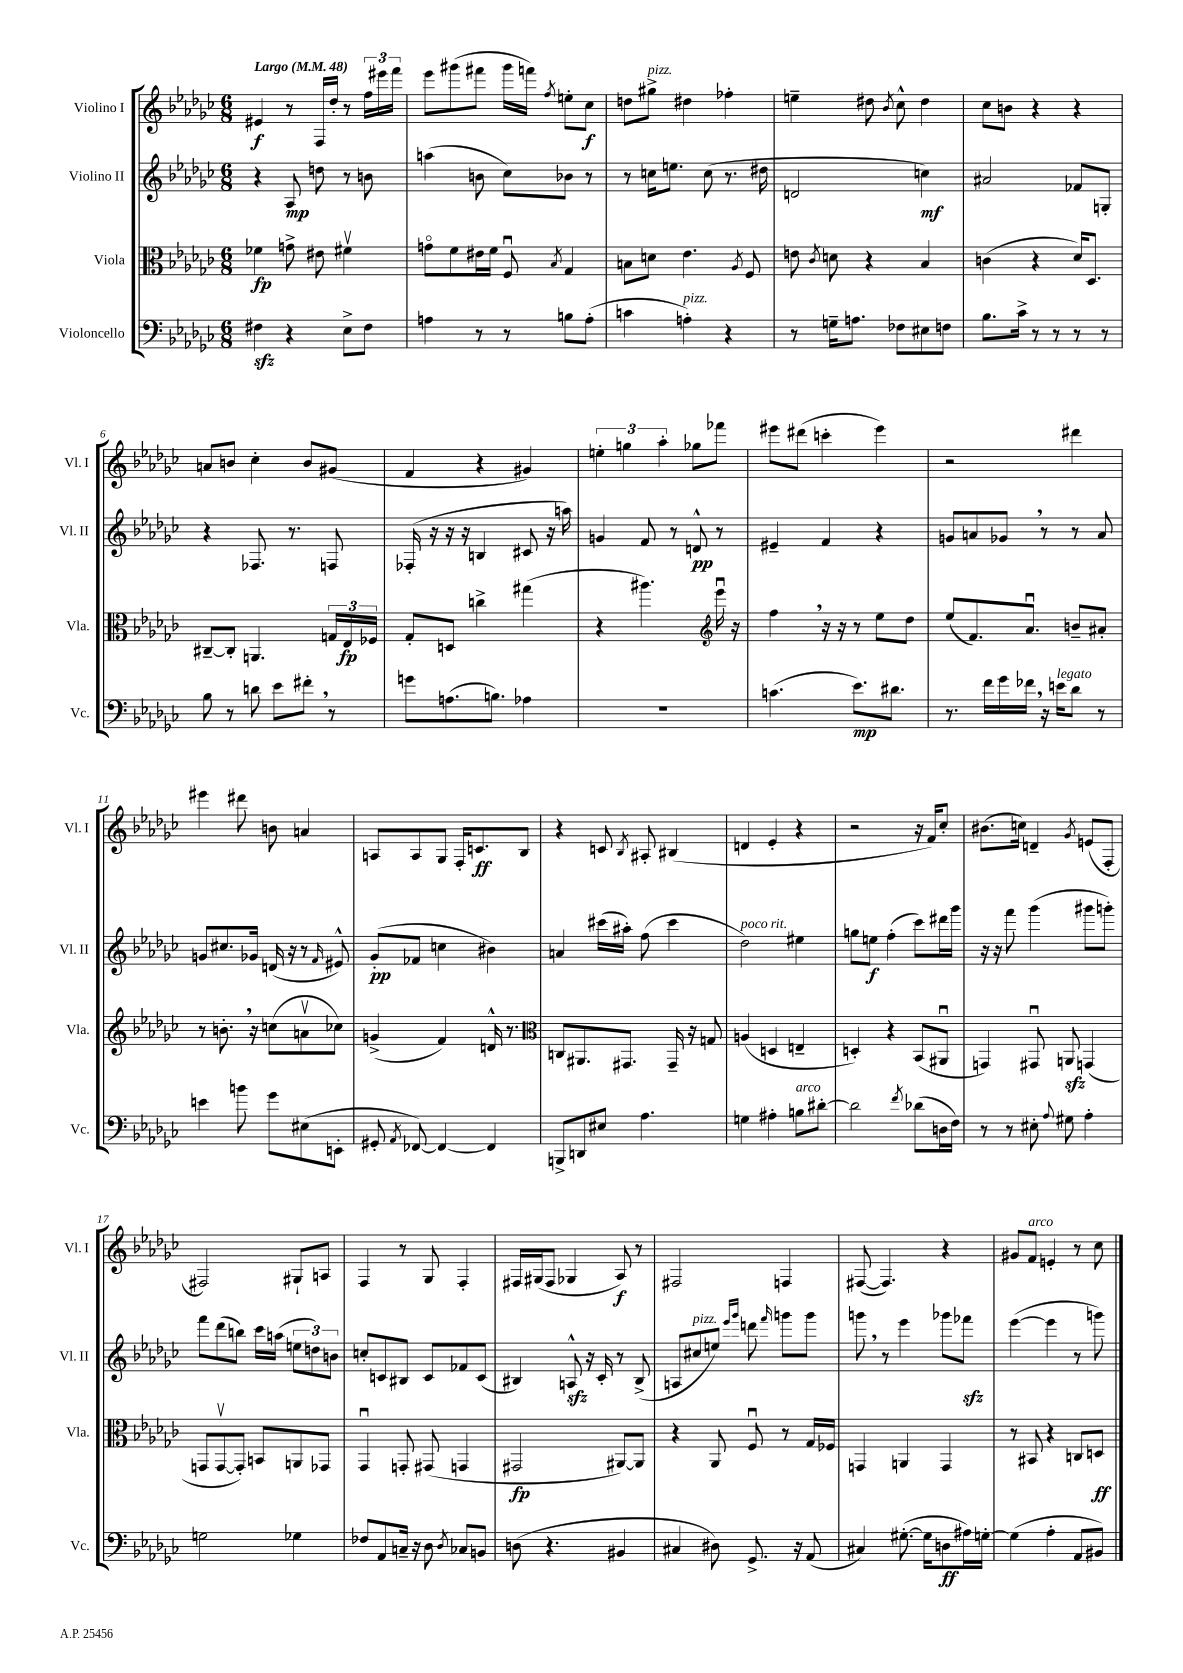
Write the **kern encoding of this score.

**kern	**dynam	**kern	**dynam	**kern	**dynam	**kern	**dynam
*part4	*part4	*part3	*part3	*part2	*part2	*part1	*part1
*staff4	*staff4	*staff3	*staff3	*staff2	*staff2	*staff1	*staff1
*I"Violoncello	*	*I"Viola	*	*I"Violino II	*	*I"Violino I	*
*I'Vc.	*	*I'Vla.	*	*I'Vl. II	*	*I'Vl. I	*
*clefF4	*	*clefC3	*	*clefG2	*	*clefG2	*
*k[b-e-a-d-g-c-]	*	*k[b-e-a-d-g-c-]	*	*k[b-e-a-d-g-c-]	*	*k[b-e-a-d-g-c-]	*
*M6/8	*	*M6/8	*	*M6/8	*	*M6/8	*
*MM48	*	*MM48	*	*MM48	*	*MM48	*
=1	=1	=1	=1	=1	=1	=1	=1
!	!	!	!	!	!	!LO:TX:a:B:t=Largo	!
4F#Xzz\	.	4f-X\	fp	4r	.	4e#X/	f
4r	.	8gn^\	.	8A-/	mp	8r	.
.	.	8e#X\	.	8ddn\	.	16F/LL	.
.	.	.	.	.	.	16dd-'/JJ	.
8E-^\L	.	4f#Xv\	.	8r	.	8r	.
8F#\J	.	.	.	8bn\	.	24ff\LL	.
.	.	.	.	.	.	24eee#X\	.
.	.	.	.	.	.	24fff\JJ	.
=2	=2	=2	=2	=2	=2	=2	=2
4An\	.	8gn\L	.	(4aan\	.	8eee-\L	.
.	.	8f\	.	.	.	(8ggg#X\	.
8r	.	16e#X\L	.	8bn\	.	8fff#X\J	.
.	.	16f\JJ	.	.	.	.	.
8r	.	8Fu/	.	8cc-\L)	.	16ggg#\LL	.
.	.	.	.	.	.	16fffn\JJ)	.
.	.	8qB-/	.	.	.	8qff/	.
8Bn\L	.	4G-/	.	8b-X\J	.	8een'\L	.
(8A'\J	.	.	.	8r	.	8cc-\J	f
=3	=3	=3	=3	=3	=3	=3	=3
4cn\	.	8Bn\L	.	8r	.	8ddn\L	.
!	!	!	!	!	!	!LO:TX:a:i:t=pizz.	!
.	.	8dn\J	.	16ccn\KL	.	8gg#X^\J	.
.	.	.	.	8.een\J	.	.	.
!LO:TX:a:i:t=pizz.	!	!	!	!	!	!	!
4An'\)	.	4.e-\	.	.	.	4dd#X\	.
.	.	.	.	(8cc\	.	.	.
4r	.	.	.	8.r	.	4ff-X'\	.
.	.	8qA-/	.	.	.	.	.
.	.	8F/	.	.	.	.	.
.	.	.	.	16dd#X\	.	.	.
=4	=4	=4	=4	=4	=4	=4	=4
8r	.	8en\	.	2dn/	.	4een~\	.
.	.	8qc-/	.	.	.	.	.
16Gn~\KL	.	8dn\	.	.	.	.	.
8.An\J	.	.	.	.	.	.	.
.	.	4r	.	.	.	8dd#X\	.
.	.	.	.	.	.	8qb-/	.
8F-X\L	.	.	.	.	.	8cc-^^\	.
8E#X\	.	4B-/	.	4ccn\)	mf	4dd#\	.
8Fn\J	.	.	.	.	.	.	.
=5	=5	=5	=5	=5	=5	=5	=5
8.B-\L	.	(4cn\	.	2a#X/	.	8cc-\L	.
.	.	.	.	.	.	8bn\J	.
16c-^\Jk	.	.	.	.	.	.	.
8r	.	4r	.	.	.	4r	.
8r	.	.	.	.	.	.	.
8r	.	16d-/KL)	.	8f-X/L	.	4r	.
.	.	8.D-/J	.	.	.	.	.
8r	.	.	.	8Gn'/J	.	.	.
!!LO:LB:g=z
=6	=6	=6	=6	=6	=6	=6	=6
8B-\	.	[8C#X~/L	.	4r	.	8an/L	.
8r	.	8C#'/J]	.	.	.	8bn/J	.
8dn\	.	4.AAn/	.	8.F-X/	.	4cc-'\	.
8e-\L	.	.	.	.	.	.	.
.	.	.	.	8.r	.	.	.
8f#X',\J	.	.	.	.	.	8b/L	.
8r	.	24Gn/LL	.	8Fn/	.	(8g#X/J	.
.	.	24E-/	fp	.	.	.	.
.	.	24F-X/JJ	.	.	.	.	.
=7	=7	=7	=7	=7	=7	=7	=7
8gn\L	.	8G-'/L	.	(16F-X'/	.	4f/	.
.	.	.	.	16r	.	.	.
(8.An\	.	8Dn/J	.	16r	.	.	.
.	.	.	.	16r	.	.	.
.	.	4ccn^\	.	4Bn/	.	4r	.
8.Bn\J)	.	.	.	.	.	.	.
4A-X\	.	(4gg#X\	.	8c#X/	.	4g#X/)	.
.	.	.	.	16r	.	.	.
.	.	.	.	16aan\)	.	.	.
=8	=8	=8	=8	=8	=8	=8	=8
2.r	.	4r	.	4gn/	.	6een'\	.
.	.	.	.	.	.	6ggn\	.
.	.	4.aa#X\)	.	8f/	.	.	.
.	.	.	.	.	.	6aa-'\	.
.	.	.	.	8r	.	.	.
.	.	.	.	8dn^^/	pp	8gg-X\L	.
*	*	*clefG2	*	*	*	*	*
.	.	16eee-u\	.	8r	.	8fff-X\J	.
.	.	16r	.	.	.	.	.
=9	=9	=9	=9	=9	=9	=9	=9
(4.cn\	.	4ff,\	.	4e#X~/	.	8eee#X\L	.
.	.	.	.	.	.	(8ddd#X\J	.
.	.	16r	.	4f/	.	4cccn'\	.
.	.	16r	.	.	.	.	.
8.e-\L)	mp	8r	.	.	.	.	.
.	.	8ee-\L	.	4r	.	4eee#\)	.
8.d#X\J	.	.	.	.	.	.	.
.	.	8dd-\J	.	.	.	.	.
=10	=10	=10	=10	=10	=10	=10	=10
8.r	.	(8ee-/L	.	8gn/L	.	2r	.
.	.	8.f/)	.	8an/	.	.	.
16f\LL	.	.	.	.	.	.	.
16g-\	.	.	.	8g-X,/J	.	.	.
16f-X,\JJ	.	8.a-u/J	.	.	.	.	.
16r	.	.	.	8r	.	.	.
!LO:TX:a:i:t=legato	!	!	!	!	!	!	!
16en\KL	.	.	.	.	.	.	.
8d-\J	.	8bn~/L	.	8r	.	4ddd#X\	.
8r	.	8a#X'/J	.	8a/	.	.	.
!!LO:LB:g=z
=11	=11	=11	=11	=11	=11	=11	=11
4en\	.	8r	.	8gn/L	.	4eee#X\	.
.	.	8.bn',\	.	8.cc#X/	.	.	.
8bn\	.	.	.	.	.	8ddd#X\	.
.	.	16r	.	16g-X/Jk	.	.	.
8g-\L	.	(8ccn\L	.	(16dn/	.	8bn\	.
.	.	.	.	16r	.	.	.
(8E#X\	.	8anv\	.	8r	.	4an/	.
.	.	.	.	16qqf/	.	.	.
8EEn'\J	.	8cc-X\J)	.	8e#X^^/)	.	.	.
=12	=12	=12	=12	=12	=12	=12	=12
8GG#X'/	.	(4gn^/	.	(8g-'/L	pp	8An/L	.
8qAA-/	.	.	.	.	.	.	.
[8FF-X/)	.	.	.	8f-X/J	.	8A/	.
4FF-/_	.	4f/)	.	4ccn\	.	8G-/J	.
.	.	.	.	.	.	16F'/KL	.
.	.	.	.	.	.	8.cn/	ff
4FF-/]	.	16dn^^/	.	4b#X\)	.	.	.
.	.	8.r	.	.	.	.	.
.	.	.	.	.	.	8B-/J	.
=13	=13	=13	=13	=13	=13	=13	=13
*	*	*clefC3	*	*	*	*	*
8BBBn^/L	.	8Cn/L	.	4an/	.	4r	.
8DDn/	.	8.AA#X/	.	.	.	.	.
8E#X/J	.	.	.	(16ccc#X\LL	.	8cn/	.
.	.	8.GG#X/J	.	16aa#X'\JJ)	.	.	.
.	.	.	.	.	.	8qB-/	.
4.A-\	.	.	.	(8ff\	.	8A#X'/	.
.	.	16GG#~/	.	4ccc#\	.	(4B#X/	.
.	.	16r	.	.	.	.	.
.	.	8Gn/	.	.	.	.	.
=14	=14	=14	=14	=14	=14	=14	=14
!	!	!	!	!LO:TX:a:i:t=poco rit.	!	!	!
4Gn\	.	(4An/	.	2dd-\)	.	4dn/	.
4A#X'\	.	4Dn/	.	.	.	4e-'/	.
!LO:TX:a:i:t=arco	!	!	!	!	!	!	!
8Bn\L	.	4En~/	.	4ee#X\	.	4r	.
[8d#X'\J	.	.	.	.	.	.	.
=15	=15	=15	=15	=15	=15	=15	=15
2d#\]	.	4Dn'/)	.	8ggn\L	.	2r	.
.	.	.	.	8een\J	f	.	.
.	.	4r	.	(4ff'\	.	.	.
8qf/	.	.	.	.	.	.	.
(8d-X\L	.	(8BB-/L	.	8ccc-\L)	.	16r	.
.	.	.	.	.	.	16f/KL)	.
16Dn\L	.	8AA#Xu/J	.	16ddd#X\L	.	8cc-'/J	.
16F\JJ)	.	.	.	16ggg-\JJ	.	.	.
=16	=16	=16	=16	=16	=16	=16	=16
8r	.	4GGn/)	.	16r	.	(8.b#X\L	.
.	.	.	.	16r	.	.	.
8r	.	.	.	8fff\	.	.	.
.	.	.	.	.	.	16ccn\Jk)	.
8E#X'\	.	8GG#Xu/	.	(4ggg-\	.	4dn~/	.
8qqA-/	.	.	.	.	.	.	.
8G#X\	.	8AAnzz/	.	.	.	.	.
.	.	.	.	.	.	8qg-/	.
4A-'\	.	(4GGn/	.	8ggg#X\L	.	(8en/L	.
.	.	.	.	8gggn'\J)	.	8F'/J	.
!!LO:LB:g=z
=17	=17	=17	=17	=17	=17	=17	=17
2Gn\	.	8GGn/L	.	8fff\L	.	2F#X/)	.
.	.	[8GGv/	.	(8ddd-\	.	.	.
.	.	8GG'/J])	.	8bbn\J)	.	.	.
.	.	8BBn/L	.	16ccc-\LL	.	.	.
.	.	.	.	(16aan\JJ	.	.	.
4G-X\	.	8AAn/	.	12een\L	.	8G#X`/L	.
.	.	.	.	12ddn\)	.	.	.
.	.	8GG-X/J	.	.	.	8An/J	.
.	.	.	.	12bn\J	.	.	.
=18	=18	=18	=18	=18	=18	=18	=18
8F-X/L	.	4GG-u/	.	8ccn'/L	.	4F/	.
8AA-/	.	.	.	8cn/	.	.	.
16Cn~/Jk	.	8GGn'/	.	8B#X/J	.	8r	.
16r	.	.	.	.	.	.	.
8D-\	.	(8GG#X/	.	8c/L	.	8G-/	.
8qD-/	.	.	.	.	.	.	.
8C-X/L	.	4GGn/	.	8f-X/	.	4F'/	.
8BBn/J	.	.	.	(8c/J	.	.	.
=19	=19	=19	=19	=19	=19	=19	=19
(8Dn\	.	2GG#X/	fp	4B#X/)	.	16F#X/LL	.
.	.	.	.	.	.	(16G#X/J	.
4.r	.	.	.	.	.	8F#/J	.
.	.	.	.	8Anzz^^/	.	4G-X/	.
.	.	.	.	16r	.	.	.
.	.	.	.	16c-'/	.	.	.
4BB#X/	.	[8AA#X/L)	.	8r	.	8A-/)	f
.	.	8AA#/J]	.	(8B#^/	.	8r	.
=20	=20	=20	=20	=20	=20	=20	=20
4C#X/	.	4r	.	8An/L	.	2F#X/	.
!	!	!	!	!LO:TX:a:i:t=pizz.	!	!	!
.	.	.	.	8cc#X/	.	.	.
8D#X\)	.	8AA-/	.	8een/J)	.	.	.
.	.	.	.	16qqeee-/LL	.	.	.
.	.	.	.	16qqggg-/JJ	.	.	.
8.GG-^/	.	8Fu/	.	8dddn\	.	.	.
.	.	.	.	16qqfff/	.	.	.
.	.	8r	.	8gggn\L	.	4Fn/	.
16r	.	.	.	.	.	.	.
(8AA-/	.	16G-/LL	.	8ggg\J	.	.	.
.	.	16F-X/JJ	.	.	.	.	.
=21	=21	=21	=21	=21	=21	=21	=21
4C#X/)	.	4GGn/	.	8gggn,\	.	([8F#X/	.
.	.	.	.	8r	.	4.F#/])	.
([8.G#X'\	.	4AAn/	.	4eee-\	.	.	.
16G#\KL]	.	.	.	.	.	.	.
8Dn\	ff	4GG/	.	8ggg-X\L	.	4r	.
16A#X\L)	.	.	.	8fff-Xzz\J	.	.	.
[16Gn'\JJ	.	.	.	.	.	.	.
=22	=22	=22	=22	=22	=22	=22	=22
(4G\]	.	8r	.	([4eee-\	.	8g#X/L	.
!	!	!	!	!	!	!LO:TX:a:i:t=arco	!
.	.	8BB#X/	.	.	.	8f/J	.
4A-'\	.	4r	.	4eee-\]	.	4en'/	.
8AA-/L	.	8Cn/L	.	8r	.	8r	.
8BB#X/J)	.	8Dn/J	ff	8gggn\)	.	8cc-\	.
==	==	==	==	==	==	==	==
*-	*-	*-	*-	*-	*-	*-	*-
